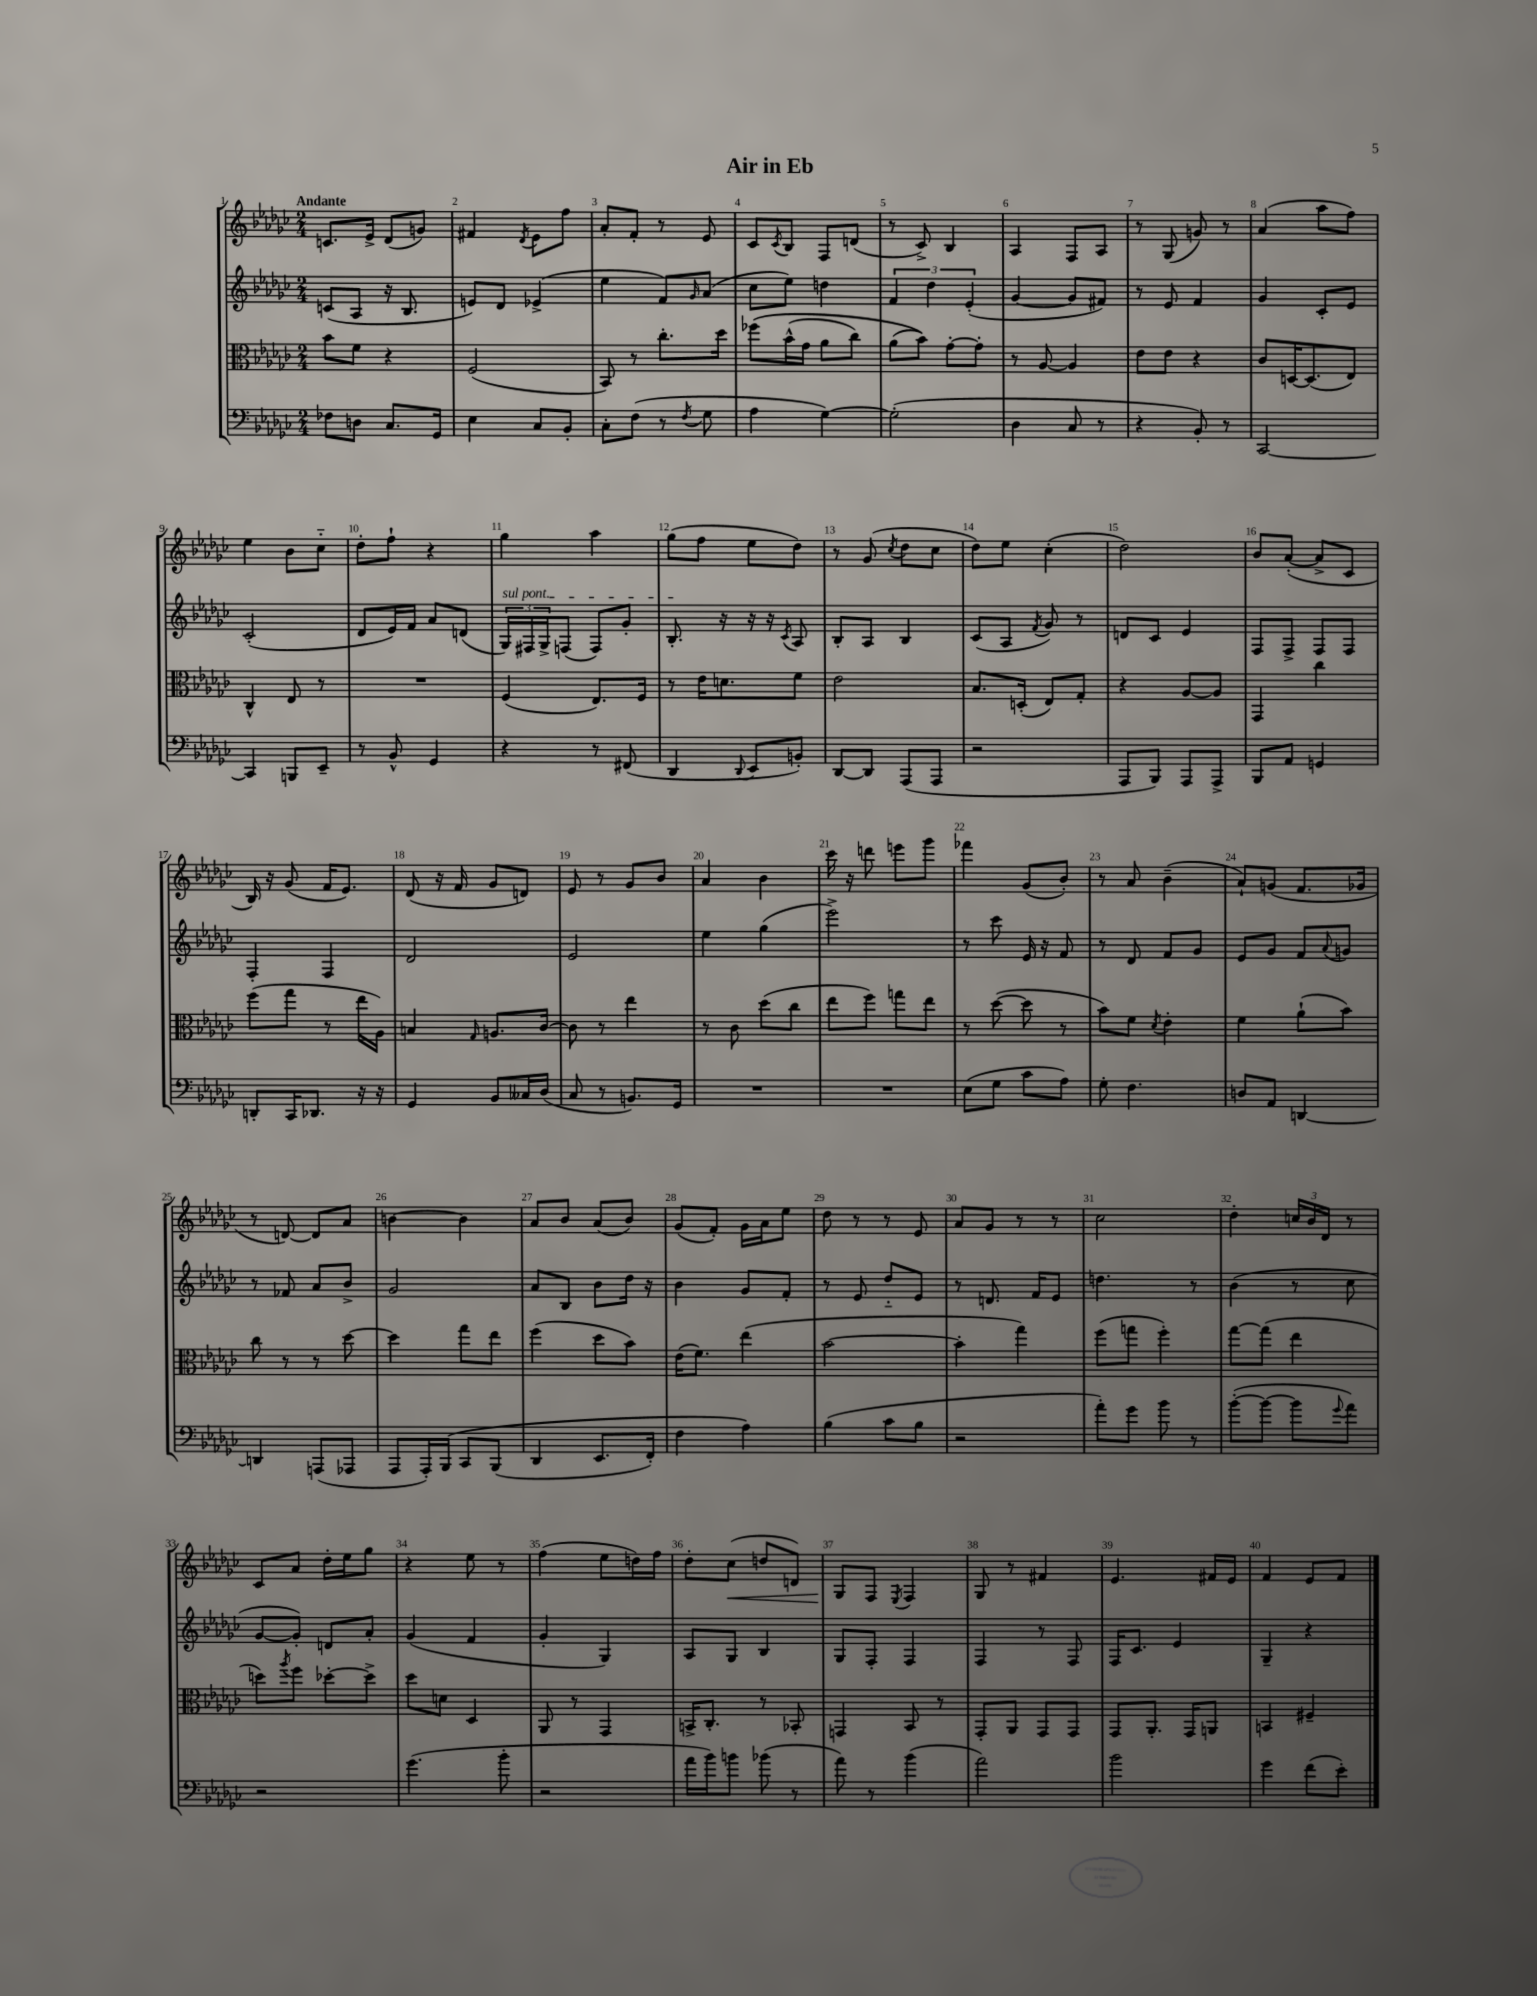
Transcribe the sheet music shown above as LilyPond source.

\header { title = "Air in Eb" }
<<
\new StaffGroup <<
\new Staff = "s0" {
    \clef treble \key ges \major \numericTimeSignature \time 2/4 \tempo "Andante"
    c'8. ees'16-> des'8( g'8) |
    fis'4 \acciaccatura { des'8 } ees'8 f''8 |
    aes'8-. f'8-. r8 ees'8 |
    ces'8 \acciaccatura { ces'8 } bes8 f8 d'8( |
    r8 ces'8->) bes4 |
    aes4 f8 aes8 |
    r8 ges8( g'8) r8 |
    aes'4( aes''8 f''8) |
    ees''4 bes'8 ces''8-_ |
    des''8-. f''8-! r4 |
    ges''4 aes''4 |
    ges''8( f''8 ees''8 des''8) |
    r8 ges'8( \acciaccatura { ces''8 } des''8 ces''8 |
    des''8) ees''8 ces''4-.( |
    des''2) |
    bes'8 aes'8~-.( aes'8-> ces'8 |
    bes16) r16 ges'8( f'16 ees'8.) |
    des'8( r16 f'16 ges'8 d'8) |
    ees'8 r8 ges'8 bes'8 |
    aes'4 bes'4 |
    ces'''16 r16 d'''8 e'''8 ges'''8 |
    fes'''4 ges'8( bes'8-.) |
    r8 aes'8 bes'4--( |
    aes'8-!) g'8( f'8. ges'16 |
    r8 d'8~) d'8 aes'8 |
    b'4~ b'4 |
    aes'8 bes'8 aes'8( bes'8) |
    ges'8( f'8-.) ges'16 aes'16 ees''8 |
    des''8 r8 r8 ees'8 |
    aes'8 ges'8 r8 r8 |
    ces''2 |
    des''4-. \tuplet 3/2 { c''16 bes'16 des'16 } r8 |
    ces'8 aes'8 des''16-. ees''16 ges''8 |
    r4 ees''8 r8 |
    f''4( ees''8 d''16) f''16 |
    des''8-. ces''8\<( d''8 d'8) |
    ges8\! f8 \acciaccatura { ees8 } f4 |
    ges8 r8 fis'4 |
    ees'4. fis'16 ees'16 |
    f'4 ees'8 f'8 \bar "|." |
}
\new Staff = "s1" {
    \clef treble \key ges \major \numericTimeSignature \time 2/4
    c'8( aes8 r16 bes8. |
    e'8) des'8 ees'4->( |
    ees''4 f'8) \grace { ges'16 } aes'8( |
    ces''8 ees''8) d''4 |
    \tuplet 3/2 { f'4 des''4 ees'4-.( } |
    ges'4~ ges'8 fis'8) |
    r8 ees'8 f'4 |
    ges'4 ces'8-. ees'8 |
    ces'2-.( |
    des'8 ees'16) f'16 aes'8 d'8( |
    \tuplet 3/2 { \once \override TextSpanner.bound-details.left.text = \markup { \italic "sul pont." } ges16\startTextSpan) fis16 ges16-> } f8( f8) ges'8-. |
    bes8.-.\stopTextSpan r16 r16 r16 \acciaccatura { ces'8 } aes8 |
    bes8-. aes8 bes4 |
    ces'8( aes8 \acciaccatura { f'8 } ges'8) r8 |
    d'8 ces'8 ees'4 |
    f8 f8-> f8 f8 |
    f4-. f4 |
    des'2 |
    ees'2 |
    ees''4 ges''4( |
    ees'''2->) |
    r8 ces'''8 ees'16 r16 f'8 |
    r8 des'8 f'8 ges'8 |
    ees'8 ges'8 f'8 \appoggiatura { aes'8 } g'8 |
    r8 fes'8 aes'8 bes'8-> |
    ges'2 |
    aes'8 bes8 bes'8 des''16 r16 |
    bes'4 ges'8 f'8-. |
    r8 ees'8 des''8-_ ees'8 |
    r8 d'8. f'16 ees'8 |
    d''4. r8 |
    bes'4( r8 ces''8 |
    ges'8~ ges'8-.) d'8 aes'8-. |
    ges'4( f'4 |
    ges'4-. ges4) |
    aes8 ges8 bes4 |
    ges8 f8-. f4 |
    f4 r8 f8 |
    f16 ces'8. ees'4 |
    ges4-- r4 \bar "|." |
}
\new Staff = "s2" {
    \clef alto \key ges \major \numericTimeSignature \time 2/4
    bes'8 f'8 r4 |
    f2( |
    bes,8) r8 ces''8.-. des''16 |
    fes''8\( bes'16-^( ges'16 aes'8 ces''8) |
    aes'8( bes'8)\) ges'8~-. ges'8-. |
    r8 aes8~ aes4 |
    ees'8 ees'8 r4 |
    ces'8 d16~ d8.( ees8) |
    ces4-^ ees8 r8 |
    R2 |
    f4( ees8.) f16 |
    r8 ees'16 d'8. f'8 |
    ees'2 |
    bes8. d16-.( ees8) ges8-. |
    r4 aes8~ aes8 |
    ges,4 ces''4 |
    f''8( ges''8 r8 ees''16 aes16) |
    b4 \grace { ges16 } a8. ces'16~ |
    ces'8 r8 ees''4 |
    r8 ces'8 des''8( ces''8 |
    ees''8 f''8) g''8 ees''8 |
    r8 des''8~( des''8 r8 |
    bes'8) f'8 \acciaccatura { des'8 } ees'4-. |
    f'4 aes'8-!( bes'8) |
    ces''8 r8 r8 des''8~ |
    des''4 ges''8 ees''8 |
    f''4( des''8 bes'8) |
    ees'16( f'8.) ees''4( |
    bes'2~ |
    bes'4-. ges''4) |
    f''8( g''8 f''4-.) |
    ges''8~ ges''8( ees''4 |
    d''8) \acciaccatura { aes''8 } f''8 des''8~-. des''8-> |
    des''8 d'8 des4 |
    aes,8 r8 ges,4 |
    b,16-> ces8.-. r8 bes,8-. |
    g,4 bes,8 r8 |
    ges,8-. aes,8 ges,8 ges,8 |
    ges,8 aes,8.-. ges,16 a,8 |
    b,4 fis4-- \bar "|." |
}
\new Staff = "s3" {
    \clef bass \key ges \major \numericTimeSignature \time 2/4
    fes8 d8 ces8. ges,16 |
    ees4 ces8 bes,8-. |
    ces8-. f8( r8 \acciaccatura { f8 } ges8 |
    aes4 ges4~) |
    ges2-.( |
    des4 ces8 r8 |
    r4 bes,8-.) r8 |
    ces,2~ |
    ces,4 b,,8 ees,8-- |
    r8 bes,8-^ ges,4 |
    r4 r8 fis,8( |
    des,4 \appoggiatura { des,8 } ees,8 b,8-.) |
    des,8~ des,8 aes,,8( aes,,8 |
    r2 |
    aes,,8 bes,,8) aes,,8 aes,,8-> |
    bes,,8 aes,8 g,4 |
    d,8-. ces,16 des,8. r16 r16 |
    ges,4 bes,8 ceses16 des16( |
    ces8 r8 b,8.) ges,16 |
    R2 |
    R2 |
    ees8( ges8 ces'8 aes8) |
    ges8-. f4. |
    d8 aes,8 d,4~ |
    d,4 a,,8( aes,,8 |
    aes,,8 aes,,16-.) bes,,16\( ces,8 bes,,8( |
    des,4 ees,8. f,16-.) |
    f4 aes4\) |
    bes4( ces'8 bes8 |
    r2 |
    aes'8-.) ges'8 bes'8 r8 |
    bes'8~-.( bes'8~ bes'8 \appoggiatura { ges'8 } aes'8) |
    r2 |
    ges'4.( bes'8-. |
    r2 |
    aes'16 bes'16) b'8 bes'8( r8 |
    aes'8) r8 bes'4( |
    aes'2) |
    bes'2 |
    ges'4 f'8( ees'8-.) \bar "|." |
}
>>
>>
\layout { \context { \Score \override BarNumber.break-visibility = ##(#f #t #t) barNumberVisibility = #all-bar-numbers-visible } }
